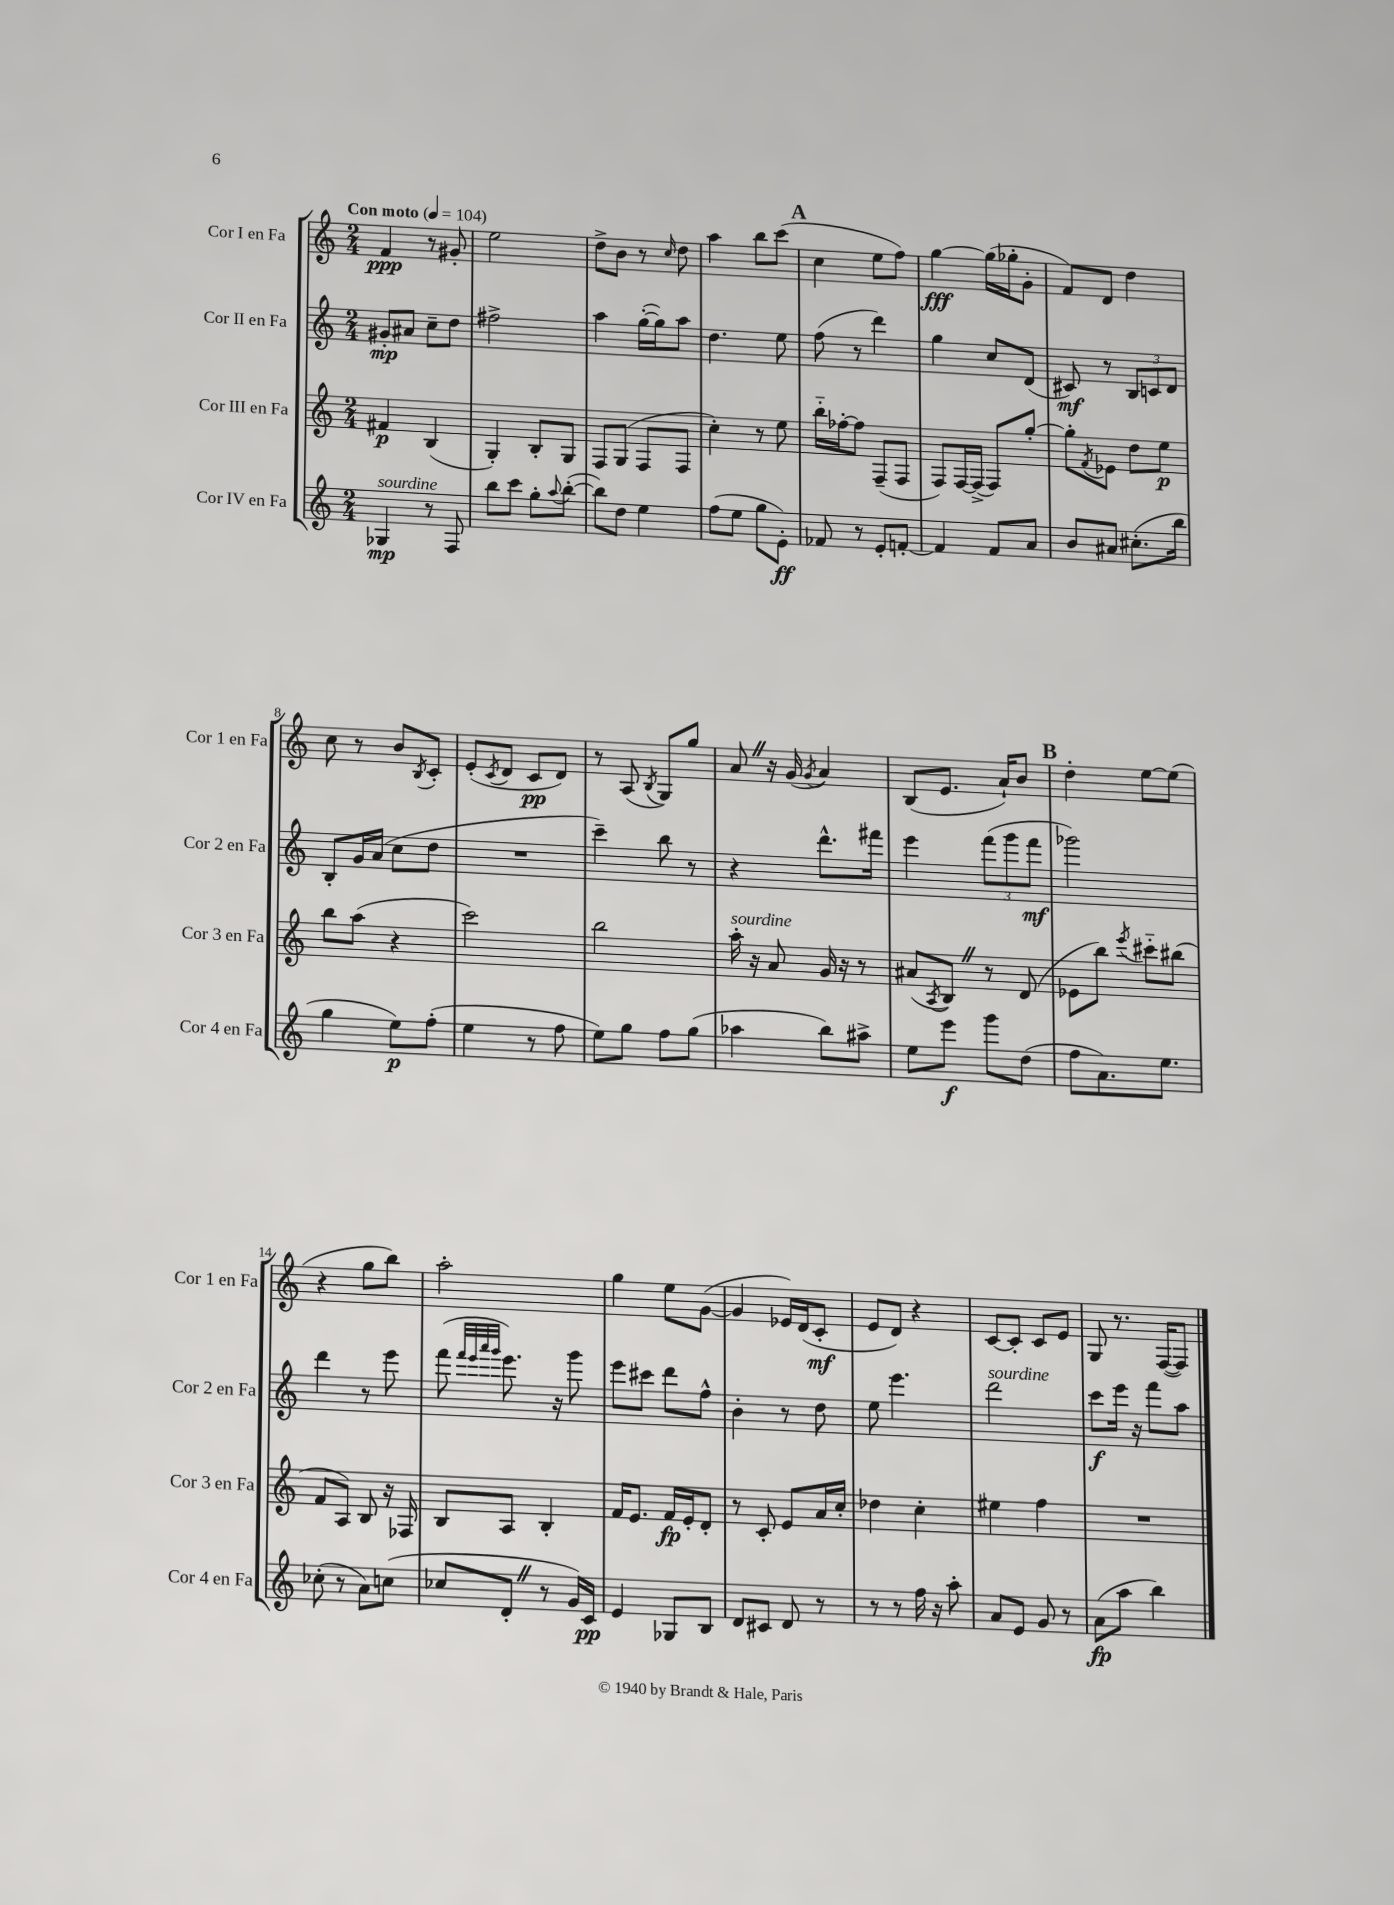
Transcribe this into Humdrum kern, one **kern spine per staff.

**kern	**dynam	**kern	**dynam	**kern	**dynam	**kern	**dynam
*part4	*part4	*part3	*part3	*part2	*part2	*part1	*part1
*staff4	*staff4	*staff3	*staff3	*staff2	*staff2	*staff1	*staff1
*I"Cor IV en Fa	*	*I"Cor III en Fa	*	*I"Cor II en Fa	*	*I"Cor I en Fa	*
*I'Cor 4 en Fa	*	*I'Cor 3 en Fa	*	*I'Cor 2 en Fa	*	*I'Cor 1 en Fa	*
*clefG2	*	*clefG2	*	*clefG2	*	*clefG2	*
*k[]	*	*k[]	*	*k[]	*	*k[]	*
*M2/4	*	*M2/4	*	*M2/4	*	*M2/4	*
*MM104	*	*MM104	*	*MM104	*	*MM104	*
=1	=1	=1	=1	=1	=1	=1	=1
!	!	!	!	!	!	!LO:TX:a:B:t=Con moto	!
!LO:TX:a:i:t=sourdine	!	!	!	!	!	!	!
4G-X/	mp	4f#X/	p	8g#X'/L	mp	4f/	ppp
.	.	.	.	8a#X/J	.	.	.
8r	.	(4B/	.	8cc~\L	.	8r	.
8F/	.	.	.	8dd\J	.	8g#X'/	.
=2	=2	=2	=2	=2	=2	=2	=2
8bb\L	.	4G'/)	.	2ff#X^\	.	2ee\	.
8ccc\J	.	.	.	.	.	.	.
8gg'\L	.	8B'/L	.	.	.	.	.
8qqaa/	.	.	.	.	.	.	.
([8bb'\J	.	8G/J	.	.	.	.	.
=3	=3	=3	=3	=3	=3	=3	=3
8bb\L])	.	8F/L	.	4aa\	.	8dd^\L	.
8dd\J	.	(8G/J	.	.	.	8b\J	.
4ee\	.	8F/L	.	([16gg'\LL	.	8r	.
.	.	.	.	16gg\J])	.	.	.
.	.	.	.	.	.	16qqcc/	.
.	.	8F/J	.	8aa\J	.	8dd\	.
=4	=4	=4	=4	=4	=4	=4	=4
(8ff\L	.	4cc'\)	.	4.dd\	.	4aa\	.
8ee\J	.	.	.	.	.	.	.
8gg\L	.	8r	.	.	.	8bb\L	.
8e'\J)	ff	8ee\	.	8ee\	.	(8ccc\J	.
!!LO:REH:place=s1:t=A
=5	=5	=5	=5	=5	=5	=5	=5
8f-X/	.	16bb\LL	.	(8ff\	.	4cc\	.
.	.	[16ff-X'\J	.	.	.	.	.
8r	.	8ff-\J]	.	8r	.	.	.
8e'/L	.	(8F~/L	.	4ddd\)	.	8ee\L	.
[8fn'/J	.	8F/J	.	.	.	8ff\J)	.
=6	=6	=6	=6	=6	=6	=6	=6
4f/]	.	8F/L)	.	4gg\	.	[4gg\	fff
.	.	[16F/L	.	.	.	.	.
.	.	(16F^/JJ]	.	.	.	.	.
8f/L	.	8F/L)	.	8cc/L	.	(16gg\LL]	.
.	.	.	.	.	.	16gg-X'\J	.
8a/J	.	[8gg'/J	.	(8d/J	.	8g'\J	.
=7	=7	=7	=7	=7	=7	=7	=7
8b/L	.	8gg'\L]	.	8c#X/)	mf	8f/L)	.
.	.	8qf/	.	.	.	.	.
8a#X/J	.	8e-X\J	.	8r	.	8d/J	.
(8.cc#X'\L	.	8dd\L	.	12B/L	.	4dd\	.
.	.	.	.	12cn/	.	.	.
.	.	8ee\J	p	.	.	.	.
.	.	.	.	12d/J	.	.	.
16bb\Jk	.	.	.	.	.	.	.
!!LO:LB:g=z
=8	=8	=8	=8	=8	=8	=8	=8
4gg\	.	8bb\L	.	8B'/L	.	8cc\	.
.	.	(8aa\J	.	16g/L	.	8r	.
.	.	.	.	(16a/JJ	.	.	.
8ee\L)	p	4r	.	8cc\L	.	8b/L	.
.	.	.	.	.	.	8qB/	.
(8ff'\J	.	.	.	8dd\J	.	8c'/J	.
=9	=9	=9	=9	=9	=9	=9	=9
4ee\	.	2ccc\)	.	2r	.	(8e'/L	.
.	.	.	.	.	.	8qc/	.
.	.	.	.	.	.	8d/J	.
8r	.	.	.	.	.	8c/L	pp
8ff\	.	.	.	.	.	8d/J)	.
=10	=10	=10	=10	=10	=10	=10	=10
8ee\L)	.	2bb\	.	4ccc~\)	.	8r	.
8gg\J	.	.	.	.	.	(8A/	.
.	.	.	.	.	.	8qB/	.
8ff\L	.	.	.	8bb\	.	8G/L)	.
(8gg\J	.	.	.	8r	.	8gg/J	.
=11	=11	=11	=11	=11	=11	=11	=11
!	!	!LO:TX:a:i:t=sourdine	!	!	!	!	!
4aa-X\	.	16aa'\	.	4r	.	8aZ/	.
.	.	16r	.	.	.	.	.
.	.	8a/	.	.	.	16r	.
.	.	.	.	.	.	(16g/	.
.	.	.	.	.	.	8qg/	.
8bb\L)	.	16g/	.	8.ddd^^\L	.	4a/)	.
.	.	16r	.	.	.	.	.
8aa#X^\J	.	8r	.	.	.	.	.
.	.	.	.	16fff#X\Jk	.	.	.
=12	=12	=12	=12	=12	=12	=12	=12
8ee\L	.	(8a#X/L	.	4eee\	.	(8B/L	.
.	.	8qA/	.	.	.	.	.
8eee\J	f	8BZ/J)	.	.	.	8.e/J	.
8ggg\L	.	8r	.	(12fff\L	.	.	.
.	.	.	.	.	.	16a`/KL)	.
.	.	.	.	12ggg\	.	.	.
(8dd\J	.	(8d/	.	.	.	8b/J	.
.	.	.	.	12fff\J	mf	.	.
!!LO:REH:place=s1:t=B
=13	=13	=13	=13	=13	=13	=13	=13
8ff\L	.	8e-X\L	.	2ggg-X\)	.	4dd'\	.
8.a\)	.	8bb\J)	.	.	.	.	.
.	.	8qeee/	.	.	.	.	.
.	.	8ccc#X\L	.	.	.	[8ee\L	.
8.ee\J	.	.	.	.	.	.	.
.	.	(8bb#X\J	.	.	.	(8ee\J]	.
!!LO:LB:g=z
=14	=14	=14	=14	=14	=14	=14	=14
(8cc-X'\	.	8f/L	.	4ddd\	.	4r	.
8r	.	8A/J)	.	.	.	.	.
8a\L)	.	8B/	.	8r	.	8gg\L	.
(8ccn\J	.	16r	.	8eee\	.	8bb\J)	.
.	.	16F-X/	.	.	.	.	.
=15	=15	=15	=15	=15	=15	=15	=15
8cc-X/L	.	8B/L	.	(8fff\	.	2aa'\	.
.	.	.	.	32qqfff/LLL	.	.	.
.	.	.	.	32qqeee/	.	.	.
.	.	.	.	32qqaaa/	.	.	.
.	.	.	.	32qqggg/JJJ	.	.	.
8d'Z/J	.	8A/J	.	8.eee\)	.	.	.
8r	.	4B'/	.	.	.	.	.
.	.	.	.	16r	.	.	.
16g/LL)	.	.	.	8ggg\	.	.	.
16c/JJ	pp	.	.	.	.	.	.
=16	=16	=16	=16	=16	=16	=16	=16
4e/	.	16f/KL	.	8eee\L	.	4gg\	.
.	.	8.e/J	.	.	.	.	.
.	.	.	.	8ccc#X\J	.	.	.
8G-X/L	.	16f/LL	fp	8ddd\L	.	8ee\L	.
.	.	16e'/J	.	.	.	.	.
8B/J	.	8d'/J	.	8ff^^\J	.	([8g\J	.
=17	=17	=17	=17	=17	=17	=17	=17
8d/L	.	8r	.	4b'\	.	4g/]	.
8c#X/J	.	8c'/	.	.	.	.	.
8d/	.	8e/L	.	8r	.	16e-X/LL)	.
.	.	.	.	.	.	(16d/J	.
8r	.	16a/L	.	8dd\	.	8c'/J	mf
.	.	16cc'/JJ	.	.	.	.	.
=18	=18	=18	=18	=18	=18	=18	=18
8r	.	4dd-X\	.	8ee\	.	8e/L	.
8r	.	.	.	4.eee\	.	8d/J)	.
16ff\	.	4cc'\	.	.	.	4r	.
16r	.	.	.	.	.	.	.
8aa'\	.	.	.	.	.	.	.
=19	=19	=19	=19	=19	=19	=19	=19
!	!	!	!	!LO:TX:a:i:t=sourdine	!	!	!
8a/L	.	4ee#X\	.	2ddd\	.	[8c/L	.
8e/J	.	.	.	.	.	8c'/J]	.
8g/	.	4ff\	.	.	.	8c/L	.
8r	.	.	.	.	.	8e/J	.
=20	=20	=20	=20	=20	=20	=20	=20
(8a\L	fp	2r	.	8ccc\L	f	8G/	.
8aa\J	.	.	.	16eee\Jk	.	8.r	.
.	.	.	.	16r	.	.	.
4bb\)	.	.	.	8fff\L	.	.	.
.	.	.	.	.	.	([16F/KL	.
.	.	.	.	8aa\J	.	8F/J])	.
==	==	==	==	==	==	==	==
*-	*-	*-	*-	*-	*-	*-	*-
